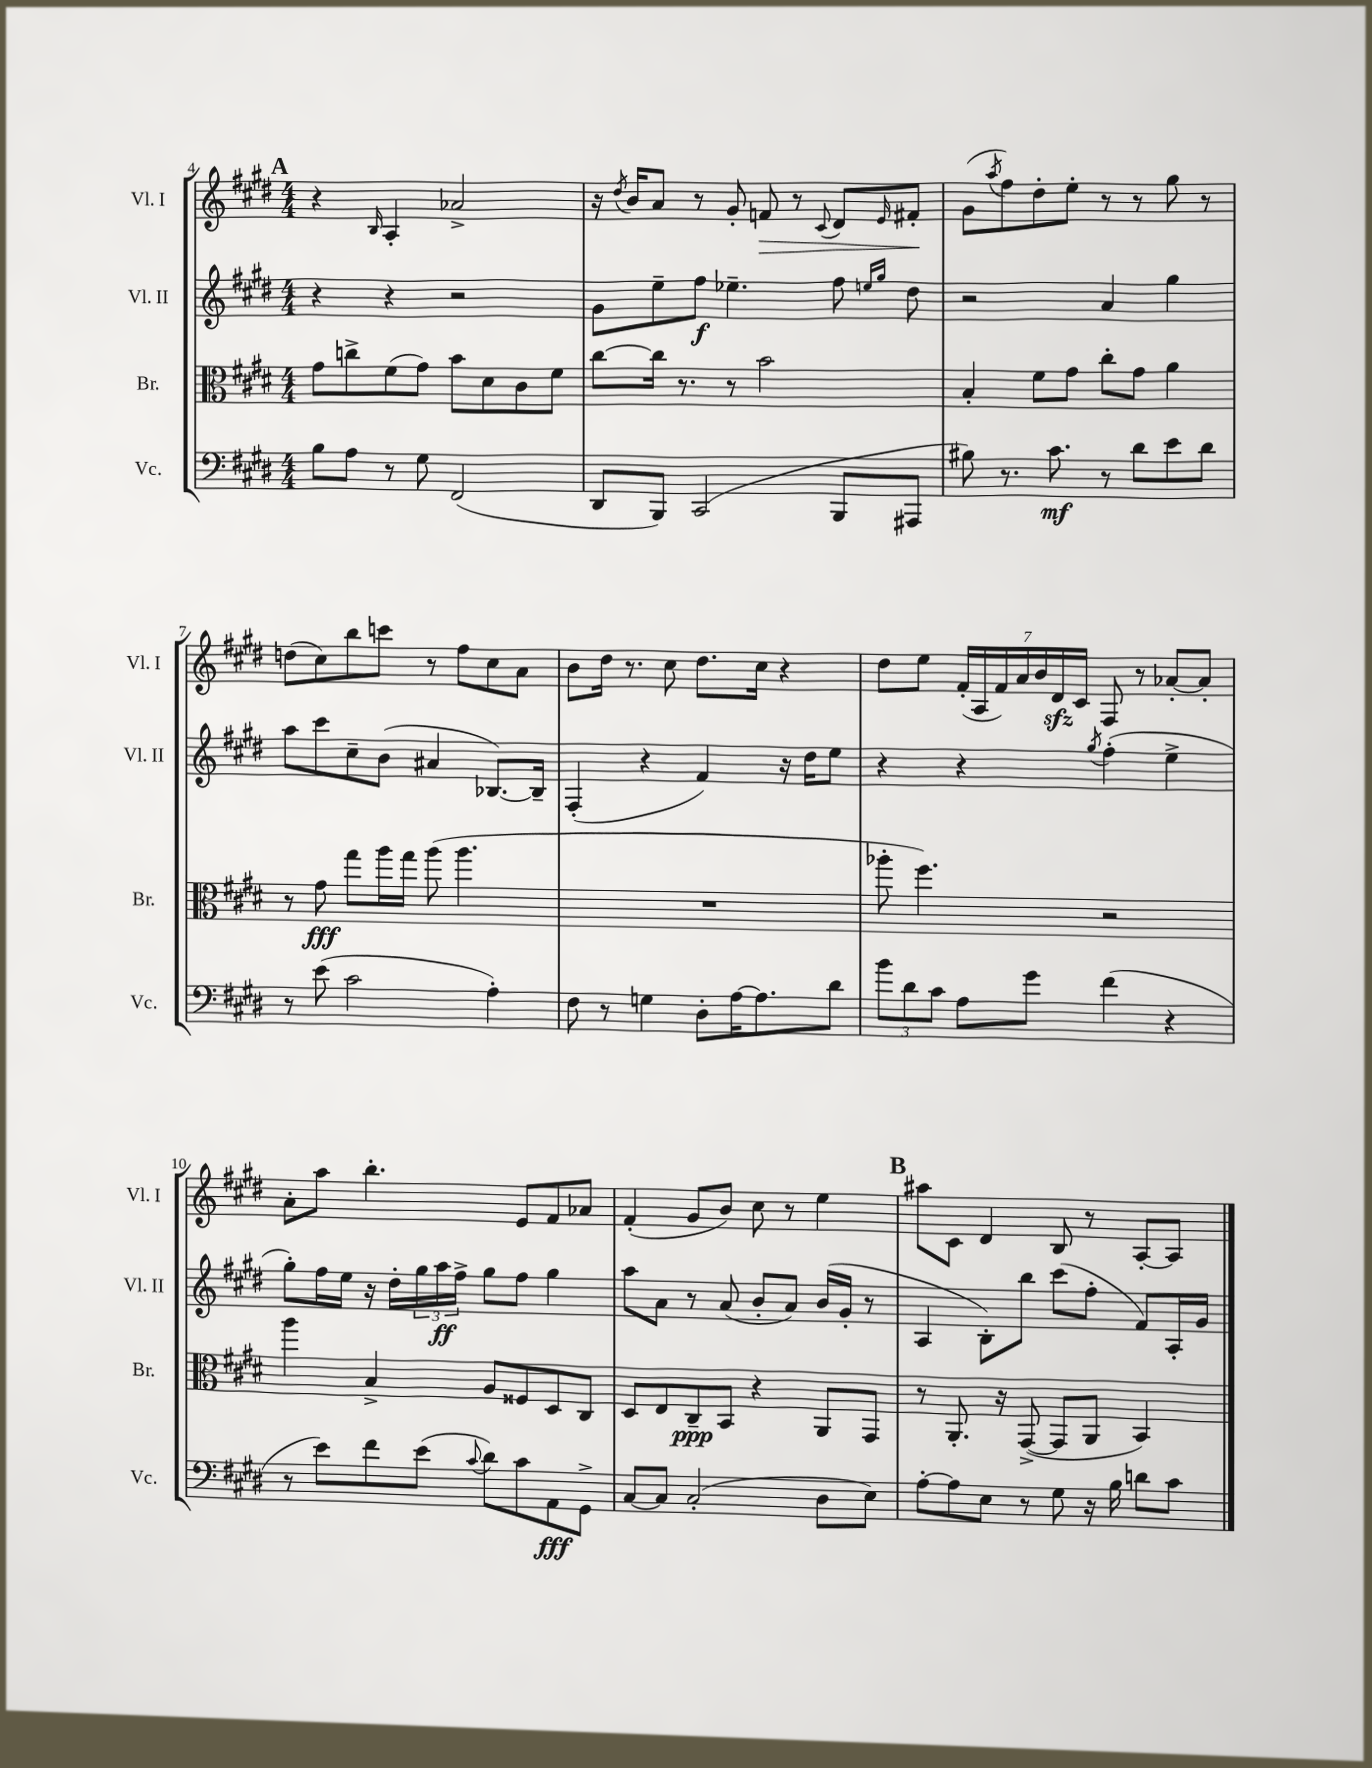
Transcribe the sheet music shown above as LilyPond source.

<<
\new StaffGroup <<
\new Staff = "s0" \with { instrumentName = "Vl. I" shortInstrumentName = "Vl. I" } {
    \clef treble \key e \major \numericTimeSignature \time 4/4
    \mark \markup { \bold "A" } r4 \grace { b16 } a4-. aes'2-> |
    r16 \acciaccatura { dis''8 } b'16 a'8 r8 gis'8-. f'8\> r8 \appoggiatura { cis'8 } dis'8 \grace { e'16 } fis'8-.\! |
    gis'8( \acciaccatura { a''8 } fis''8) dis''8-. e''8-. r8 r8 gis''8 r8 |
    d''8( cis''8) b''8 c'''8 r8 fis''8 cis''8 a'8 |
    b'8 dis''16 r8. cis''8 dis''8. cis''16 r4 |
    dis''8 e''8 \tuplet 7/4 { fis'16-.( a16 fis'16) a'16 b'16 dis'16\sfz cis'16 } fis8 r8 aes'8~-. aes'8-. |
    a'8-. a''8 b''4.-. e'8 fis'8 aes'8 |
    fis'4-.( gis'8 b'8) cis''8 r8 e''4 |
    \mark \markup { \bold "B" } ais''8 cis'8 dis'4 b8 r8 a8~-. a8 \bar "|." |
}
\new Staff = "s1" \with { instrumentName = "Vl. II" shortInstrumentName = "Vl. II" } {
    \clef treble \key e \major \numericTimeSignature \time 4/4
    \mark \markup { \bold "A" } r4 r4 r2 |
    gis'8 e''8-- fis''8\f ees''4.-- fis''8 \grace { e''16 gis''16 } dis''8 |
    r2 a'4 gis''4 |
    a''8 cis'''8 cis''8-- b'8( ais'4 bes8.~) bes16-- |
    fis4-.( r4 fis'4) r16 dis''16 e''8 |
    r4 r4 \acciaccatura { gis''8 } fis''4-.( e''4-> |
    gis''8-.) fis''16 e''16 r16 dis''16-. \tuplet 3/2 { gis''16 a''16\ff fis''16-> } gis''8 fis''8 gis''4 |
    a''8 a'8 r8 a'8( b'8-. a'8) b'16( gis'16-. r8 |
    \mark \markup { \bold "B" } a4 b8-.) b''8 cis'''8( fis''8-. fis'8) a16-. gis'16 \bar "|." |
}
\new Staff = "s2" \with { instrumentName = "Br." shortInstrumentName = "Br." } {
    \clef alto \key e \major \numericTimeSignature \time 4/4
    \mark \markup { \bold "A" } gis'8 c''8-> fis'8( gis'8) b'8 dis'8 cis'8 fis'8 |
    cis''8~ cis''16 r8. r8 b'2 |
    b4-. fis'8 gis'8 cis''8-. gis'8 a'4 |
    r8 gis'8\fff gis''8 a''16 gis''16 a''8( a''4. |
    R1 |
    aes''8-. fis''4.) r2 |
    a''4 b4-> a8 fisis8 dis8 cis8 |
    dis8 e8 cis8--\ppp b,8 r4 a,8 gis,8 |
    \mark \markup { \bold "B" } r8 a,8.-. r16 gis,8~->( gis,8 a,8 b,4) \bar "|." |
}
\new Staff = "s3" \with { instrumentName = "Vc." shortInstrumentName = "Vc." } {
    \clef bass \key e \major \numericTimeSignature \time 4/4
    \mark \markup { \bold "A" } b8 a8 r8 gis8 fis,2( |
    dis,8 b,,8) cis,2( b,,8 ais,,8 |
    bis8) r8. cis'8.\mf r8 dis'8 e'8 dis'8 |
    r8 e'8( cis'2 a4-.) |
    fis8 r8 g4 dis8-. a16~ a8. dis'8 |
    \tuplet 3/2 { b'8 dis'8 cis'8 } a8 gis'8 fis'4( r4 |
    r8 e'8) fis'8 e'8( \appoggiatura { cis'8 } dis'8) cis'8 a,8\fff gis,8-> |
    cis8~ cis8 cis2-.( dis8 e8) |
    \mark \markup { \bold "B" } a8~-. a8 e8 r8 gis8 r16 b16 d'8 cis'8 \bar "|." |
}
>>
>>
\layout { \context { \Score currentBarNumber = #4 } }
